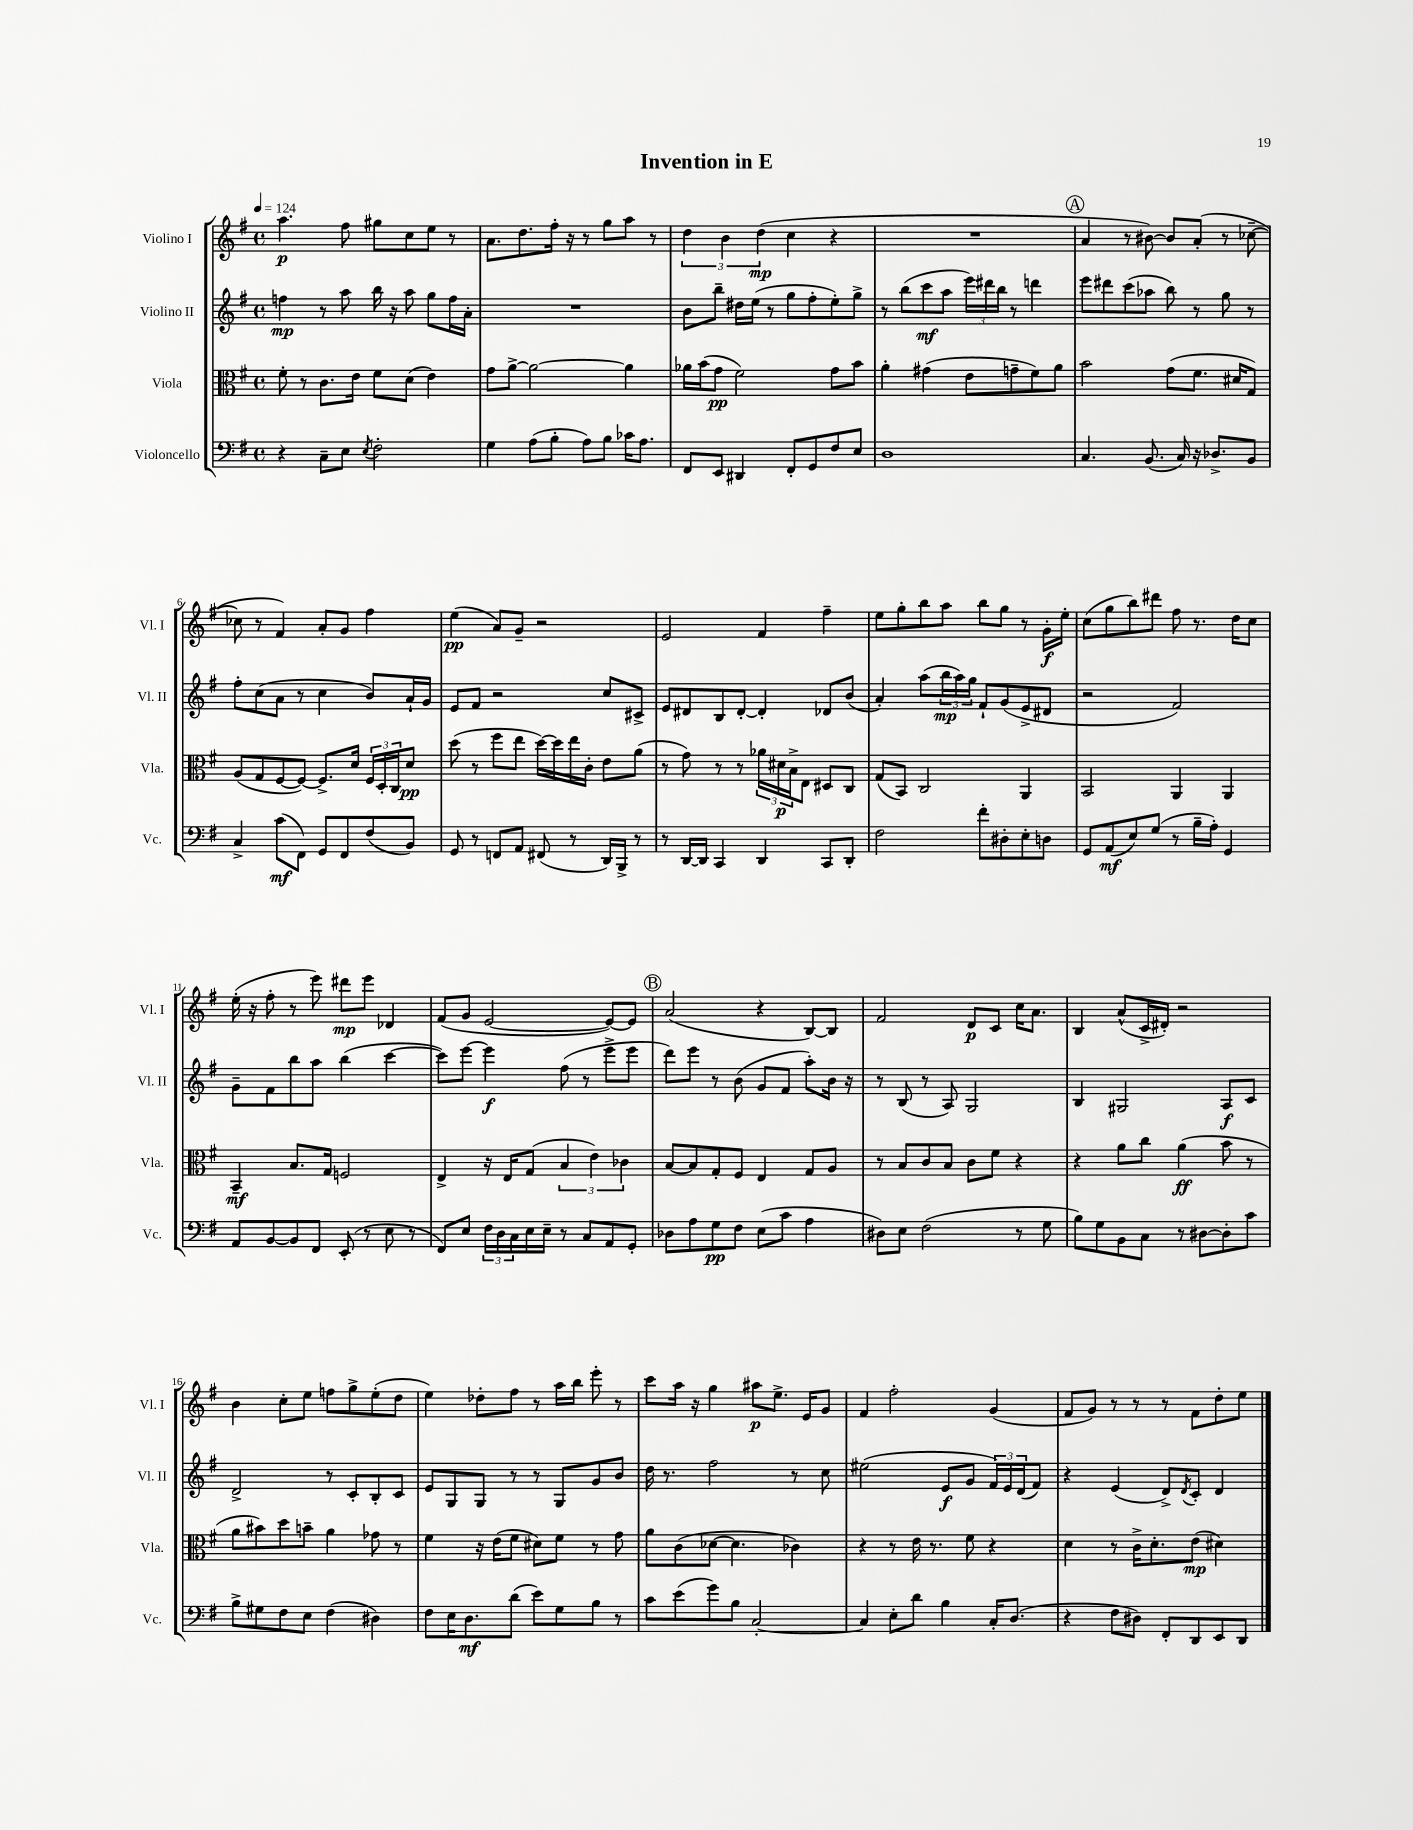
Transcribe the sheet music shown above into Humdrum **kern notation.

**kern	**dynam	**kern	**dynam	**kern	**dynam	**kern	**dynam
*part4	*part4	*part3	*part3	*part2	*part2	*part1	*part1
*staff4	*staff4	*staff3	*staff3	*staff2	*staff2	*staff1	*staff1
*I"Violoncello	*	*I"Viola	*	*I"Violino II	*	*I"Violino I	*
*I'Vc.	*	*I'Vla.	*	*I'Vl. II	*	*I'Vl. I	*
*clefF4	*	*clefC3	*	*clefG2	*	*clefG2	*
*k[f#]	*	*k[f#]	*	*k[f#]	*	*k[f#]	*
*M4/4	*	*M4/4	*	*M4/4	*	*M4/4	*
*met(c)	*	*met(c)	*	*met(c)	*	*met(c)	*
*MM124	*	*MM124	*	*MM124	*	*MM124	*
=1	=1	=1	=1	=1	=1	=1	=1
4r	.	8f#'\	.	4ffn\	mp	4.aa\	p
.	.	8r	.	.	.	.	.
8C~\L	.	8.c\L	.	8r	.	.	.
8E\J	.	.	.	8aa\	.	8ff#\	.
.	.	16e\Jk	.	.	.	.	.
8qE/	.	.	.	.	.	.	.
2F#'\	.	8f#\L	.	16bb\	.	8gg#X\L	.
.	.	.	.	16r	.	.	.
.	.	(8d\J	.	8aa\	.	8cc\	.
.	.	4e\)	.	8gg\L	.	8ee\J	.
.	.	.	.	16ff\L	.	8r	.
.	.	.	.	16a'\JJ	.	.	.
=2	=2	=2	=2	=2	=2	=2	=2
4G\	.	8g\L	.	1r	.	8.a\L	.
.	.	[8a^\J	.	.	.	.	.
.	.	.	.	.	.	8.dd\	.
(8A\L	.	2a\_	.	.	.	.	.
8B'\J	.	.	.	.	.	16ff#'\Jk	.
.	.	.	.	.	.	16r	.
8A\L)	.	.	.	.	.	8r	.
8B\J	.	.	.	.	.	8gg\L	.
16c-X\KL	.	4a\]	.	.	.	8aa\J	.
8.A\J	.	.	.	.	.	.	.
.	.	.	.	.	.	8r	.
=3	=3	=3	=3	=3	=3	=3	=3
8FF#/L	.	16a-X\LL	.	8b\L	.	6dd\	.
.	.	(16b\J	.	.	.	.	.
8EE/J	.	8g\J	pp	8bb~\J	.	.	.
.	.	.	.	.	.	6b\	.
4DD#X/	.	2f#\)	.	16dd#X\LL	.	.	.
.	.	.	.	(16ee\JJ	.	.	.
.	.	.	.	.	.	(6dd\	mp
.	.	.	.	8r	.	.	.
8FF#'/L	.	.	.	8gg\L	.	4cc\	.
8GG/	.	.	.	8ff#'\	.	.	.
8F#/	.	8g\L	.	8ee'\)	.	4r	.
8E/J	.	8b\J	.	8gg^\J	.	.	.
=4	=4	=4	=4	=4	=4	=4	=4
1D	.	4a'\	.	8r	.	1r	.
.	.	.	.	(8bb\L	.	.	.
.	.	(4g#X\	.	8ccc\	mf	.	.
.	.	.	.	8aa\J	.	.	.
.	.	8e\L	.	24eee\LL)	.	.	.
.	.	.	.	24ddd#X\	.	.	.
.	.	.	.	24bb\JJ	.	.	.
.	.	8gn~\	.	8r	.	.	.
.	.	8f#\)	.	4dddn\	.	.	.
.	.	8a\J	.	.	.	.	.
!!LO:REH:place=s1:t=A
=5	=5	=5	=5	=5	=5	=5	=5
4.C/	.	2b\	.	8eee\L	.	4a/	.
.	.	.	.	8ddd#X\	.	.	.
.	.	.	.	(8ccc\	.	8r	.
(8.BB/	.	.	.	8aa-X\J	.	[8b#X\)	.
.	.	(8g\L	.	8bb\)	.	8b#/L]	.
16C/)	.	.	.	.	.	.	.
16r	.	8.f#\J	.	8r	.	(8a'/J	.
8.D-X^/L	.	.	.	.	.	.	.
.	.	.	.	8gg\	.	8r	.
.	.	16d#X/KL	.	.	.	.	.
8BB/J	.	8G/J)	.	8r	.	[8cc-X~\	.
!!LO:LB:g=z
=6	=6	=6	=6	=6	=6	=6	=6
4C^/	.	(8A/L	.	8ff#'\L	.	8cc-X\]	.
.	.	8G/	.	(8cc\	.	8r	.
(8c\L	mf	[8F#/	.	8a\J	.	4f#/)	.
8FF#\J)	.	8F#/J_)	.	8r	.	.	.
8GG/L	.	8.F#^/L]	.	4cc\	.	8a'/L	.
8FF#/	.	.	.	.	.	8g/J	.
.	.	16d/Jk	.	.	.	.	.
(8F#/	.	24F#/LL	.	8b/L)	.	4ff#\	.
.	.	24D'/	.	.	.	.	.
.	.	24C/J	.	.	.	.	.
8BB/J)	.	8d/J	pp	16a`/L	.	.	.
.	.	.	.	16g/JJ	.	.	.
=7	=7	=7	=7	=7	=7	=7	=7
8GG/	.	(8dd\	.	8e/L	.	(4ee\	pp
8r	.	8r	.	8f#/J	.	.	.
8FFn/L	.	8ff#\L	.	2r	.	8a/L)	.
8AA/J	.	8ee\J	.	.	.	8g~/J	.
(8FF#X/	.	[16dd\LL)	.	.	.	2r	.
.	.	16dd\]	.	.	.	.	.
8r	.	16ee\	.	.	.	.	.
.	.	16c'\JJ	.	.	.	.	.
16DD/LL)	.	8e\L	.	8cc/L	.	.	.
16BBB^/JJ	.	.	.	.	.	.	.
8r	.	(8a\J	.	8c#X^/J	.	.	.
=8	=8	=8	=8	=8	=8	=8	=8
8r	.	8r	.	8e/L	.	2e/	.
[16DD/LL	.	8g\)	.	8d#X/	.	.	.
16DD/JJ]	.	.	.	.	.	.	.
4CC/	.	8r	.	8B/	.	.	.
.	.	8r	.	[8d#'/J	.	.	.
4DD/	.	24a-X\LL	.	4d#'/]	.	4f#/	.
.	.	24d#X\	p	.	.	.	.
.	.	24B^\J	.	.	.	.	.
.	.	8E\J	.	.	.	.	.
8CC/L	.	8D#X/L	.	8d-X/L	.	4ff#~\	.
8DD'/J	.	8C/J	.	(8b/J	.	.	.
=9	=9	=9	=9	=9	=9	=9	=9
2F#\	.	(8G/L	.	4a'/)	.	8ee\L	.
.	.	8BB/J)	.	.	.	8gg'\	.
.	.	2C/	.	(8aa\L	.	8bb\	.
.	.	.	.	24bb\L	mp	8aa\J	.
.	.	.	.	24aa\)	.	.	.
.	.	.	.	24gg\JJ	.	.	.
8f#'\L	.	.	.	8f#`/L	.	8bb\L	.
8D#X'\	.	.	.	(8g/	.	8gg\J	.
8E'\	.	4AA/	.	8e^/	.	8r	.
8Dn\J	.	.	.	8d#X/J	.	16g'\LL	f
.	.	.	.	.	.	16ee'\JJ	.
=10	=10	=10	=10	=10	=10	=10	=10
8GG/L	.	2BB/	.	2r	.	(8cc\L	.
(8AA/	mf	.	.	.	.	8gg\	.
8E/)	.	.	.	.	.	8bb\)	.
(8G/J	.	.	.	.	.	8ddd#X\J	.
8r	.	4AA/	.	2f#/)	.	8ff#\	.
16B~\LL	.	.	.	.	.	8.r	.
16A'\JJ)	.	.	.	.	.	.	.
4GG/	.	4AA/	.	.	.	.	.
.	.	.	.	.	.	16dd\KL	.
.	.	.	.	.	.	8cc\J	.
!!LO:LB:g=z
=11	=11	=11	=11	=11	=11	=11	=11
8AA/L	.	4BB~/	mf	8g~\L	.	(16ee'\	.
.	.	.	.	.	.	16r	.
[8BB/	.	.	.	8f#\	.	8ff#'\	.
8BB/]	.	8.B/L	.	8bb\	.	8r	.
8FF#/J	.	.	.	8aa\J	.	8eee\)	.
.	.	16G/Jk	.	.	.	.	.
(8EE'/	.	2Fn/	.	(4bb\	.	8ddd#X\L	mp
8r	.	.	.	.	.	8eee\J	.
8E\	.	.	.	[4ccc\	.	4d-X/	.
8r	.	.	.	.	.	.	.
=12	=12	=12	=12	=12	=12	=12	=12
8FF#/L)	.	4E^/	.	8ccc\L])	.	(8f#/L	.
8E/J	.	.	.	[8eee\J	.	8g/J	.
24F#\LL	.	16r	.	4eee\]	f	[2e/	.
24D\	.	.	.	.	.	.	.
.	.	16E/KL	.	.	.	.	.
24C\	.	.	.	.	.	.	.
16E\	.	(8G/J	.	.	.	.	.
16E~\JJ	.	.	.	.	.	.	.
8r	.	6B/	.	(8ff#\	.	.	.
8C/L	.	.	.	8r	.	.	.
.	.	6e\)	.	.	.	.	.
8AA/	.	.	.	8eee^\L	.	8e/L_)	.
.	.	6c-X\	.	.	.	.	.
8GG'/J	.	.	.	8eee\J	.	8e/J]	.
!!LO:REH:place=s1:t=B
=13	=13	=13	=13	=13	=13	=13	=13
8D-X\L	.	[8B/L	.	8ddd\L)	.	(2a/	.
8A\	.	8B/]	.	8eee\J	.	.	.
8G\	pp	8G'/	.	8r	.	.	.
8F#\J	.	8F#/J	.	(8b\	.	.	.
(8E\L	.	4E/	.	8g/L	.	4r	.
8c\J	.	.	.	8f#/J	.	.	.
4A\	.	8G/L	.	8aa'\L)	.	[8B/L)	.
.	.	8A/J	.	16b\Jk	.	8B/J]	.
.	.	.	.	16r	.	.	.
=14	=14	=14	=14	=14	=14	=14	=14
8D#X\L)	.	8r	.	8r	.	2f#/	.
8E\J	.	8B/L	.	(8B/	.	.	.
(2F#\	.	8c/	.	8r	.	.	.
.	.	8B/J	.	8A/)	.	.	.
.	.	8c\L	.	2G/	.	8d/L	p
.	.	8f#\J	.	.	.	8c/J	.
8r	.	4r	.	.	.	16cc\KL	.
.	.	.	.	.	.	8.a\J	.
8G\	.	.	.	.	.	.	.
=15	=15	=15	=15	=15	=15	=15	=15
8B\L)	.	4r	.	4B/	.	4B/	.
8G\	.	.	.	.	.	.	.
8BB\	.	8a\L	.	2G#X/	.	(8a^^/L	.
8C\J	.	8cc\J	.	.	.	16c^/L	.
.	.	.	.	.	.	16d#X'/JJ)	.
8r	.	(4a\	ff	.	.	2r	.
[8D#X\L	.	.	.	.	.	.	.
8D#'\]	.	8b\	.	8A/L	f	.	.
8c\J	.	8r	.	8c/J	.	.	.
!!LO:LB:g=z
=16	=16	=16	=16	=16	=16	=16	=16
8B^\L	.	8a\L	.	2d^/	.	4b\	.
8G#X\	.	8b#X\)	.	.	.	.	.
8F#\	.	8dd\	.	.	.	8cc'\L	.
8E\J	.	8bn~\J	.	.	.	8ee\J	.
(4F#\	.	4a\	.	8r	.	8ffn\L	.
.	.	.	.	8c'/L	.	8gg^\	.
4D#X\)	.	8g-X\	.	8B'/	.	(8ee'\	.
.	.	8r	.	8c/J	.	8dd\J	.
=17	=17	=17	=17	=17	=17	=17	=17
8F#\L	.	4f#\	.	8e/L	.	4ee\)	.
16E\K	.	.	.	8G/	.	.	.
8.D\	mf	.	.	.	.	.	.
.	.	16r	.	8G/J	.	8dd-X'\L	.
.	.	(16e\KL	.	.	.	.	.
(8d\J	.	8f#\J	.	8r	.	8ff#\J	.
8e\L)	.	8d#X\L)	.	8r	.	8r	.
8G\	.	8f#\J	.	8G/L	.	16aa\LL	.
.	.	.	.	.	.	16bb\JJ	.
8B\J	.	8r	.	8g/	.	8eee'\	.
8r	.	8g\	.	8b/J	.	8r	.
=18	=18	=18	=18	=18	=18	=18	=18
8c\L	.	8a\L	.	16dd\	.	8ccc\L	.
.	.	.	.	8.r	.	.	.
(8e\	.	(8c\	.	.	.	16aa\Jk	.
.	.	.	.	.	.	16r	.
8g\)	.	[8d-X\J	.	2ff#\	.	4gg\	.
8B\J	.	4.d-\]	.	.	.	.	.
[2C'/	.	.	.	.	.	8aa#X\L	p
.	.	.	.	.	.	8.ee^\J	.
.	.	4c-X\)	.	8r	.	.	.
.	.	.	.	.	.	16e/KL	.
.	.	.	.	8cc\	.	8g/J	.
=19	=19	=19	=19	=19	=19	=19	=19
4C/]	.	4r	.	(2ee#X\	.	4f#/	.
8E'\L	.	8r	.	.	.	2ff#'\	.
8d\J	.	16e\	.	.	.	.	.
.	.	8.r	.	.	.	.	.
4B\	.	.	.	8e/L	f	.	.
.	.	8f#\	.	8g/J	.	.	.
16C'/KL	.	4r	.	24f#/LL)	.	(4g/	.
.	.	.	.	24e/	.	.	.
(8.D/J	.	.	.	.	.	.	.
.	.	.	.	(24d/J	.	.	.
.	.	.	.	8f#/J)	.	.	.
=20	=20	=20	=20	=20	=20	=20	=20
4r	.	4d\	.	4r	.	8f#/L	.
.	.	.	.	.	.	8g/J)	.
8F#\L	.	8r	.	(4e/	.	8r	.
8D#X\J)	.	16c^\KL	.	.	.	8r	.
.	.	8.d'\	.	.	.	.	.
8FF#'/L	.	.	.	8d^/L)	.	8r	.
.	.	.	.	8qd/	.	.	.
8DD/	.	(8e\J	mp	8c'/J	.	8f#\L	.
8EE/	.	4d#X\)	.	4d/	.	8dd'\	.
8DD/J	.	.	.	.	.	8ee\J	.
==	==	==	==	==	==	==	==
*-	*-	*-	*-	*-	*-	*-	*-
